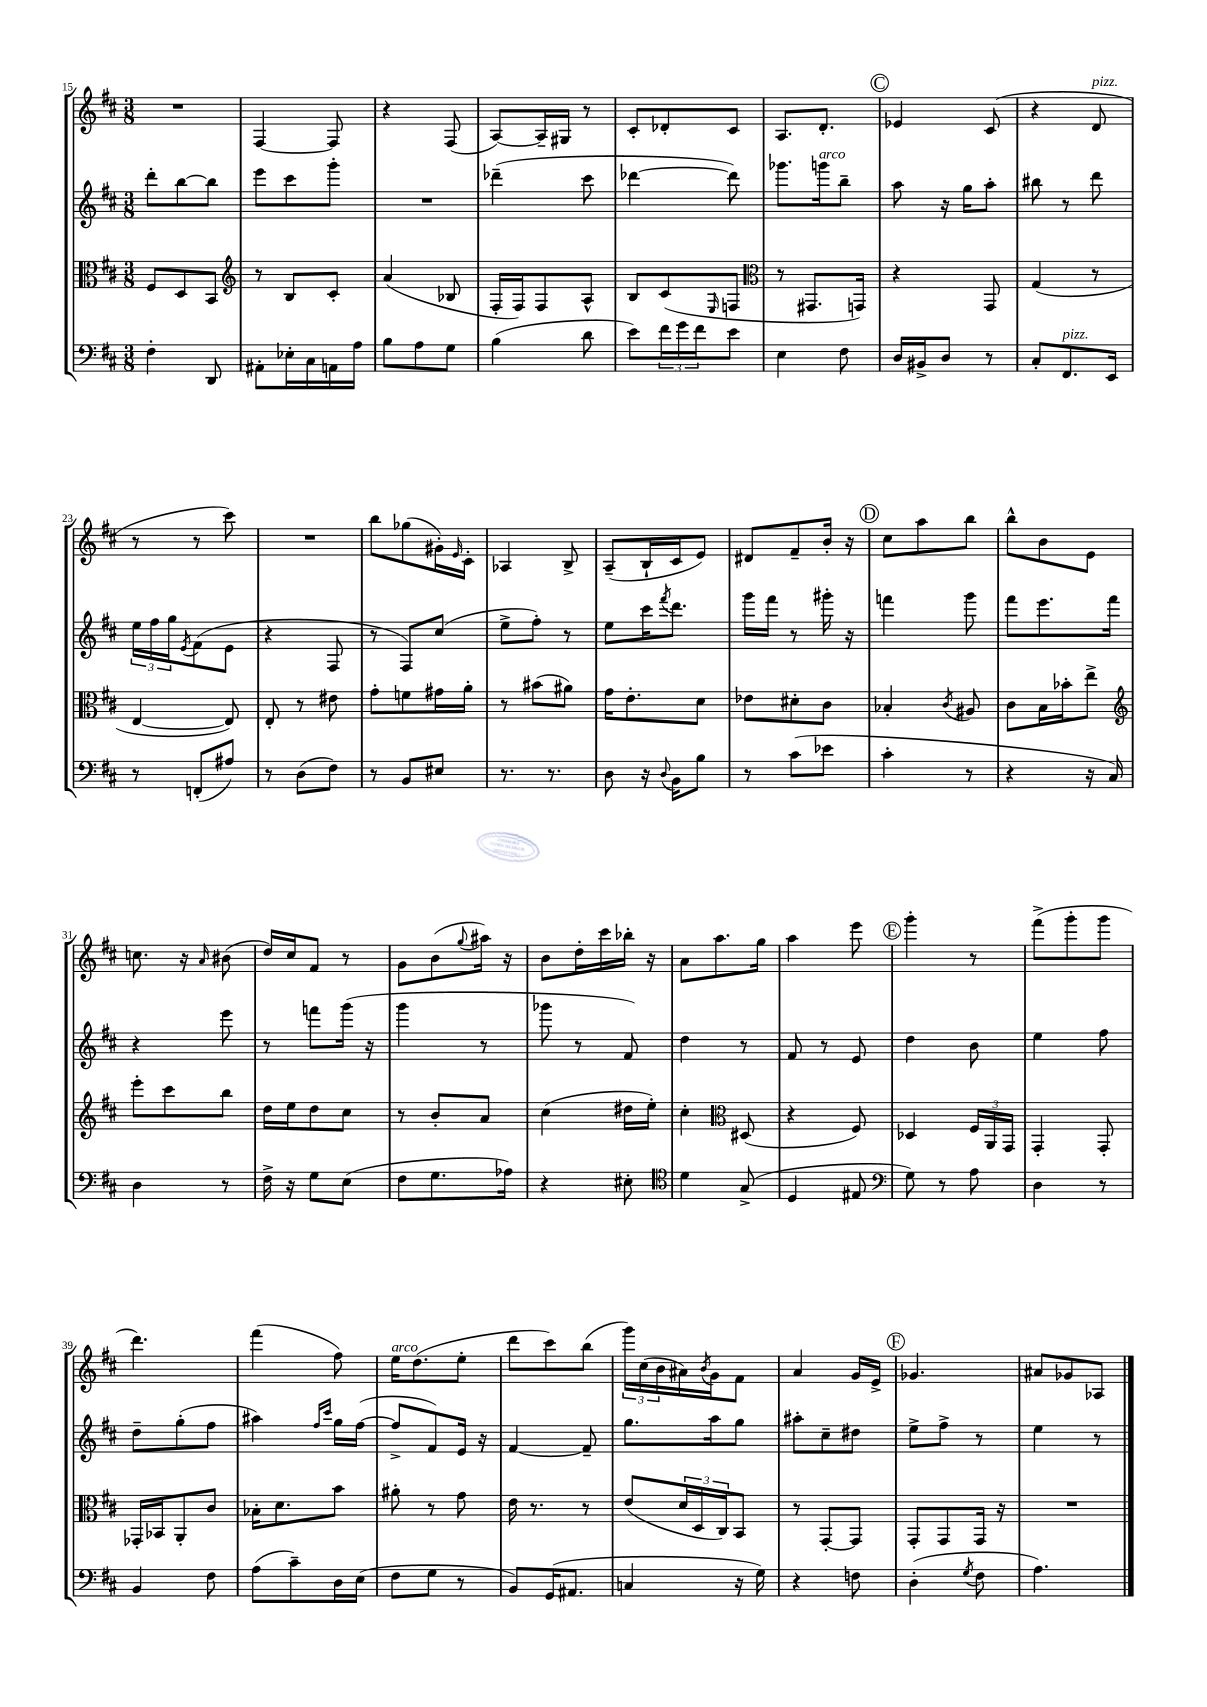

**kern	**kern	**kern	**kern
*staff4	*staff3	*staff2	*staff1
*clefF4	*clefC3	*clefG2	*clefG2
*k[f#c#]	*k[f#c#]	*k[f#c#]	*k[f#c#]
*M3/8	*M3/8	*M3/8	*M3/8
4F#'	8F#	8ddd'	4.r
.	8D	[8bb	.
8DD	8BB	8bb]	.
=	=	=	=
*	*clefG2	*	*
8AA#'	8r	8eee	[4F#
16E-'	8B	8ccc#	.
16C#	.	.	.
16AA	8c#'	8ggg'	8F#]
16A	.	.	.
=	=	=	=
8B	(4a	4.r	4r
8A	.	.	.
8G	8B-	.	(8F#
=	=	=	=
(4B	16F#'	(4ddd-~	[8A)
.	16F#)	.	.
.	8F#	.	16A~]
.	.	.	16G#
8d	8A^^	8ccc#	8r
=	=	=	=
8e)	8B	[4ddd-	8c#'
24f#	(8c#	.	8d-'
24g	.	.	.
24f#	.	.	.
.	16qqE	.	.
8e	8F	8ddd-])	8c#
=	=	=	=
*	*clefC3	*	*
4E	8r	8.ggg-	8.A
.	8.GG#	.	.
.	.	16ggg	8.d'
8F#	.	8bb~	.
.	16GG)	.	.
=	=	=	=
16D	4r	8aa	4e-
16BB#^	.	.	.
8D	.	16r	.
.	.	16gg	.
8r	8GG	8aa'	(8c#
=	=	=	=
8C#'	(4G	8bb#	4r
8.FF#	.	8r	.
.	8r	8ddd	8d
16EE	.	.	.
=	=	=	=
8r	[4E	24ee	8r
.	.	24ff#	.
.	.	24gg	.
.	.	8qe	.
(8FF'	.	(8f#	8r
8A#)	8E])	8e	8ccc#)
=	=	=	=
8r	8E'	4r	4.r
(8D	8r	.	.
8F#)	8e#	8F#	.
=	=	=	=
8r	8g'	8r	8bb
8BB	8f	8F#)	(8gg-
8E#	16g#	(8cc#	16g#')
.	.	.	16qqe
.	16a'	.	16c#'
=	=	=	=
8.r	8r	8ee^	4A-
.	(8b#	8ff#')	.
8.r	.	.	.
.	8a#)	8r	8B^
=	=	=	=
8D	16g	8ee	(8A~
.	8.e'	.	.
16r	.	16ccc#	16B`
8qqD	.	8qfff#	.
16BB	.	8.ddd	16c#
8B	8d	.	8e)
=	=	=	=
8r	8e-	16ggg	8d#
.	.	16fff#	.
(8c#	8d#'	8r	8f#~
8e-	8c#	16ggg#'	16b'
.	.	16r	16r
=	=	=	=
4c#'	4B-'	4fff	8cc#
.	.	.	8aa
.	8qc#	.	.
8r	8A#	8ggg	8bb
=	=	=	=
4r	8c#	8fff#	8bb^^
.	16B	8.eee	8b
.	16b-'	.	.
16r	8ee^	.	8e
16C#)	.	16fff#	.
=	=	=	=
*	*clefG2	*	*
4D	8eee'	4r	8.cc
.	8ccc#	.	.
.	.	.	16r
.	.	.	16qqa
8r	8bb	8eee	(8b#
=	=	=	=
16F#^	16dd	8r	16dd)
16r	16ee	.	16cc#
8G	8dd	8fff	8f#
(8E	8cc#	(16ggg	8r
.	.	16r	.
=	=	=	=
8F#	8r	4ggg	8g
8.G	8b'	.	(8b
.	.	.	8qqgg
.	8a	8r	16aa#)
16A-)	.	.	16r
=	=	=	=
4r	(4cc#	8ggg-	8b
.	.	8r	16dd'
.	.	.	16ccc#
8E#'	16dd#	8f#)	16bb-'
.	16ee')	.	16r
=	=	=	=
*clefC4	*	*	*
4d	4cc#'	4dd	8a
.	.	.	8.aa
*	*clefC3	*	*
(8G^	(8D#	8r	.
.	.	.	16gg
=	=	=	=
4D	4r	8f#	4aa
.	.	8r	.
8E#	8F#)	8e	8eee
=	=	=	=
*clefF4	*	*	*
8G)	4D-	4dd	4ggg'
8r	.	.	.
8A	24F#	8b	8r
.	24AA	.	.
.	24GG	.	.
=	=	=	=
4D	4GG'	4ee	(8fff#^
.	.	.	8ggg'
8r	8GG'	8ff#	8ggg
=	=	=	=
4BB	16GG-'	8dd~	4.ddd)
.	16BB-	.	.
.	8AA'	(8gg'	.
8F#	8c#	8ff#	.
=	=	=	=
(8A	16B-'	4aa#)	(4fff#
.	8.d	.	.
8c#~)	.	.	.
.	.	16qqff#	.
.	.	16qqccc#	.
16D	8b	16gg	8ff#)
(16E	.	([16ff#	.
=	=	=	=
8F#	8a#'	8ff#^]	16ee
.	.	.	(8.dd
8G	8r	8f#)	.
8r	8g	16e	8ee'
.	.	16r	.
=	=	=	=
8BB)	16e	[4f#	8ddd
.	8.r	.	.
(16GG	.	.	8ccc#)
8.AA#	.	.	.
.	8r	8f#~]	(8bb
=	=	=	=
4C	(8e	8.gg	24ggg)
.	.	.	(24cc#
.	.	.	24b
.	24d	.	16a#)
.	24D	.	.
.	.	.	8qb
.	.	16aa	16g
.	24C#)	.	.
16r	8BB	8gg	8f#
16G)	.	.	.
=	=	=	=
4r	8r	8aa#'	4a
.	[8GG'	8cc#~	.
8F	8GG]	8dd#	16g
.	.	.	16e^
=	=	=	=
(4D'	8GG'	8ee^	4.g-
.	8GG	8ff#^	.
8qG	.	.	.
8F#	16GG	8r	.
.	16r	.	.
=	=	=	=
4.A)	4.r	4ee	8a#
.	.	.	8g-
.	.	8r	8A-
==	==	==	==
*-	*-	*-	*-
